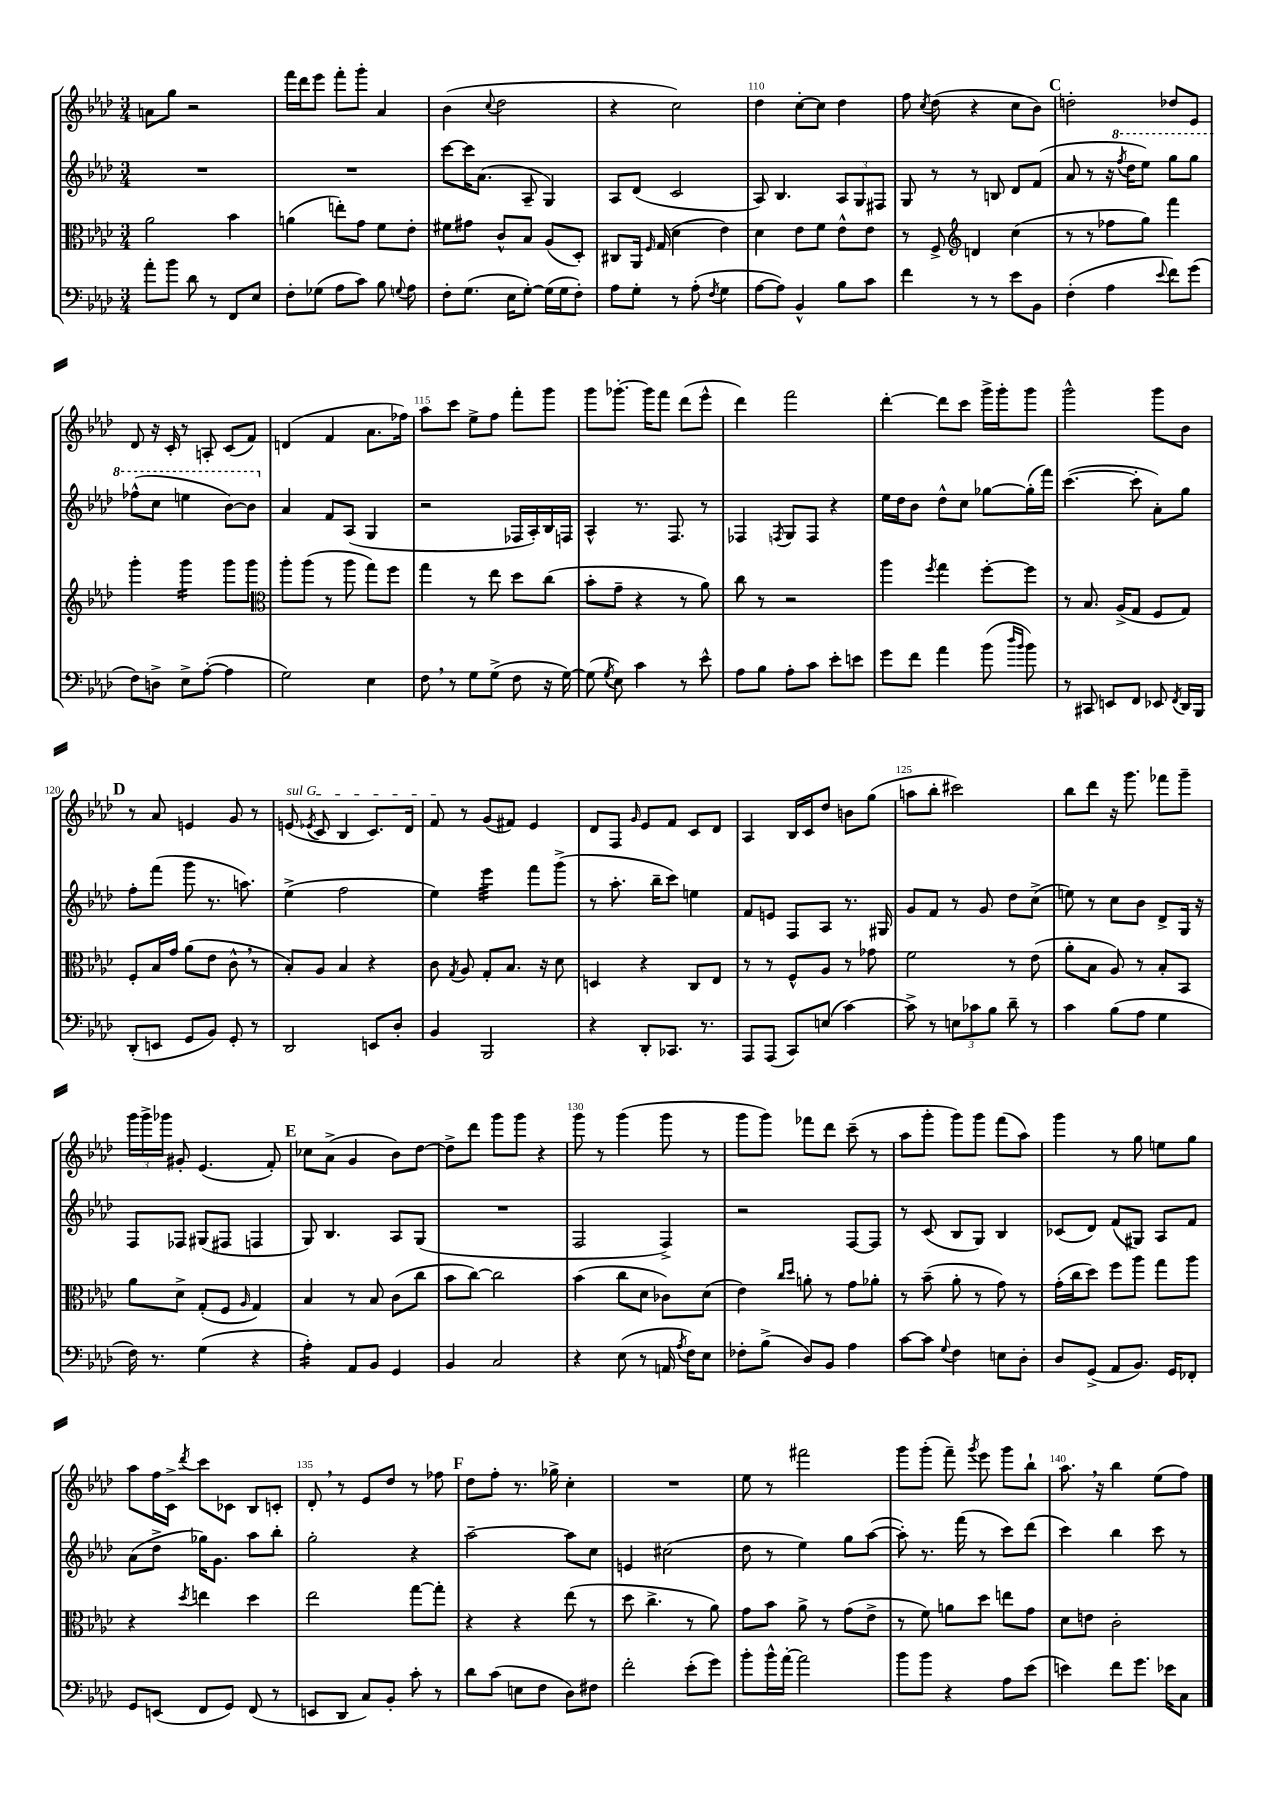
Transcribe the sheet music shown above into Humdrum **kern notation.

**kern	**kern	**kern	**kern
*staff4	*staff3	*staff2	*staff1
*clefF4	*clefC3	*clefG2	*clefG2
*k[b-e-a-d-]	*k[b-e-a-d-]	*k[b-e-a-d-]	*k[b-e-a-d-]
*M3/4	*M3/4	*M3/4	*M3/4
8a-'	2a-	2.r	8a
8b-	.	.	8gg
8d-	.	.	2r
8r	.	.	.
8FF	4b-	.	.
8E-	.	.	.
=	=	=	=
8F'	(4a	2.r	16fff
.	.	.	16ddd-
(8G-	.	.	8eee-
8A-	8ee')	.	8fff'
8c)	8g	.	8ggg'
8B-	8f	.	4a-
8qqG	.	.	.
8A-	8e-'	.	.
=	=	=	=
8F'	8f#	[8ccc	(4b-
(8.G	8g#	16ccc]	.
.	.	(8.a-	.
.	.	.	8qqcc
.	8c^^	.	2dd-
16E-	.	.	.
[8G')	8B-	8A-~	.
(16G]	(8A-	4G)	.
16G	.	.	.
8F')	8D-')	.	.
=	=	=	=
8A-	8C#	8A-	4r
8G'	16AA-	(8d-	.
.	16qqF	.	.
.	(16G	.	.
8r	4d-	2c	2cc)
(8A-'	.	.	.
8qF	.	.	.
4G	4e-)	.	.
=	=	=	=
[8A-	4d-	8A-)	4dd-
8A-])	.	4.B-	.
4BB-^^	8e-	.	[8cc'
.	8f	.	8cc]
8B-	8e-^^	12A-	4dd-
.	.	12G	.
8c	8e-	.	.
.	.	12F#	.
=	=	=	=
4f	8r	8G	8ff
.	.	.	8qcc
.	8F^	8r	(8dd-
*	*clefG2	*	*
8r	4d	8r	4r
8r	.	8B	.
8e-	(4cc	8d-	8cc
8BB-	.	(8f	8b-)
=	=	=	=
(4F'	8r	8a-	2dd'
.	8r	8r	.
4A-	8ff-	16r	.
.	.	8qfff	.
.	.	16ddd-	.
.	8gg)	8eee-)	.
8qqe-	.	.	.
8f)	4fff	8ggg	8dd-
(8g	.	8ggg	8e-
=	=	=	=
8F)	4ggg'	(8fff-^^	8d-
8D^	.	8ccc	16r
.	.	.	16c'
8E-^	4ggg	4eee	8r
([8A-'	.	.	8A'
4A-]	8ggg	[8bb-)	(8c
.	8ggg	8bb-]	8f)
=	=	=	=
*	*clefC3	*	*
2G)	8aa-'	4a-	(4d
.	(8aa-	.	.
.	8r	8f	4f
.	8aa-	(8A-	.
4E-	8gg)	4G	8.a-
.	8ff	.	.
.	.	.	16ff-)
=	=	=	=
8F	4gg	2r	8aa-
8r	.	.	8ccc
8G	8r	.	8ee-^
(8G^	8ee-	.	8ff
8F	8dd-	16F-	8fff'
.	.	16A-')	.
16r	(8cc	16B-	8ggg
[16G)	.	16F	.
=	=	=	=
(8G]	8b-'	4A-^^	8ggg
8qG	.	.	.
8E-)	8g~	.	[8.ggg-'
4c	4r	8.r	.
.	.	.	16ggg-]
.	.	.	8fff
.	.	8.F	.
8r	8r	.	(8ddd-
8e-^^	8a-)	8r	8eee-^^
=	=	=	=
8A-	8cc	4F-	4ddd-)
8B-	8r	.	.
.	.	8qF	.
8A-'	2r	8G	2fff
8c	.	8F	.
8e-'	.	4r	.
8e	.	.	.
=	=	=	=
8g	4aa-	16ee-	[4ddd-'
.	.	16dd-	.
8f	.	8b-	.
.	8qff	.	.
4a-	4gg	8dd-^^	8ddd-]
.	.	8cc	8ccc
(8b-	[8ff'	[8gg-	16ggg^
.	.	.	16ggg'
16qqdd-	.	.	.
16qqb-	.	.	.
8b-)	8ff]	(16gg-']	8ggg
.	.	16fff)	.
=	=	=	=
8r	8r	([4.ccc	2ggg^^
8CC#	8.B-	.	.
8EE	.	.	.
.	(16A-^	.	.
8FF	8G	8ccc']	.
8EE-	8F	8a-')	8ggg
8qFF	.	.	.
16DD-	8G)	8gg	8b-
16BBB-	.	.	.
=	=	=	=
(8DD-'	8F'	8ff'	8r
8EE	16B-	(8fff	8a-
.	16g	.	.
8GG	(8a-	8ggg	4e
8BB-)	8e-	8.r	.
8GG'	8c^^	.	8g
.	.	8.aa)	.
8r	8r	.	8r
=	=	=	=
2DD-	8B-')	(4ee-^	(8e
.	.	.	8qe-
.	8A-	.	8c
.	4B-	2ff	4B-
8EE	4r	.	8.c)
8D-'	.	.	.
.	.	.	16d-
=	=	=	=
4BB-	8c	4ee-)	8f
.	8qG	.	.
.	8A-	.	8r
2BBB-	8G'	4eee-	(8g
.	8.B-	.	8f#)
.	.	8fff	4e-
.	16r	.	.
.	8d-	(8ggg^	.
=	=	=	=
4r	4D	8r	8d-
.	.	8.aa-'	8F
.	.	.	16qqg
8DD-'	4r	.	8e-
.	.	16bb-~	.
8.CC-	.	8ccc)	8f
.	8C	4ee	8c
8.r	.	.	.
.	8E-	.	8d-
=	=	=	=
8AAA-	8r	8f	4A-
(8AAA-	8r	8e	.
8CC)	8F^^	8F	16B-
.	.	.	16c
(8E	8A-	8A-	8dd-
[4c)	8r	8.r	8b
.	8g-	.	(8gg
.	.	16G#	.
=	=	=	=
8c^]	2f	8g	8aa
8r	.	8f	8bb-'
12E	.	8r	2ccc#)
12c-	.	.	.
.	.	8g	.
12B-	.	.	.
8d-~	8r	8dd-	.
8r	(8e-	(8cc^	.
=	=	=	=
4c	8a-'	8ee)	8bb-
.	8B-	8r	8ddd-
(8B-	8A-)	8cc	16r
.	.	.	8.ggg
8A-	8r	8b-	.
4G	8B-'	8d-^	8fff-
.	8BB-	16G	8ggg~
.	.	16r	.
=	=	=	=
16F)	8a-	8F	24ggg
.	.	.	24ggg^
8.r	.	.	.
.	.	.	24ggg-
.	8d-^	8F-	8g#'
(4G	(8G'	(8G#	(4.e-
.	8F	8F#	.
.	16qqA-	.	.
4r	4G)	4F	.
.	.	.	8f')
=	=	=	=
4A-')	4B-	8G)	8cc-
.	.	4.B-	(8a-^
8AA-	8r	.	4g
8BB-	8B-	.	.
4GG	(8c	8A-	8b-)
.	8cc	(8G	[8dd-
=	=	=	=
4BB-	8b-	2.r	8dd-^]
.	[8cc)	.	8ddd-
2C	2cc]	.	8ggg
.	.	.	8ggg
.	.	.	4r
=	=	=	=
4r	(4b-	2F	8ggg
.	.	.	8r
(8E-	8cc	.	(4ggg
8r	8d-	.	.
16AA	8c-)	4F^)	8ggg
8qA-	.	.	.
16F)	.	.	.
8E-	(8d-	.	8r
=	=	=	=
8F-'	4e-)	2r	8ggg
(8B-^	.	.	8ggg)
.	16qqcc	.	.
.	16qqdd-	.	.
8D-)	8a'	.	8fff-
8BB-	8r	.	8ddd-
4A-	8g	[8F	(8ccc~
.	8a-'	8F]	8r
=	=	=	=
[8c	8r	8r	8aa-
8c]	(8b-~	(8c	8ggg'
8qqG	.	.	.
4F	8a-'	8B-	8ggg)
.	8r	8G)	8ggg
8E	8g)	4B-	(8fff
8D-'	8r	.	8aa-)
=	=	=	=
8D-	(16g'	(8c-	4ggg
.	16cc	.	.
(8GG^	8dd-)	8d-)	.
8AA-	8ff	(8f	8r
8.BB-)	8aa-	8G#)	8gg
.	8gg	8A-	8ee
16GG	.	.	.
8FF-'	8aa-	8f	8gg
=	=	=	=
8GG	4r	(8a-	8aa-
(8EE	.	8dd-^	16ff
.	.	.	16c^
.	8qdd-	.	8qddd-
8FF	4ee	16gg-)	8ccc
.	.	8.g	.
8GG)	.	.	8c-
(8FF	4dd-	8aa-	8B-
8r	.	8bb-'	8c'
=	=	=	=
8EE	2ee-	2gg'	8d-'
8DD-	.	.	8r
8C)	.	.	8e-
8BB-'	.	.	8dd-
8c'	[8gg	4r	8r
8r	8gg']	.	8ff-
=	=	=	=
8d-	4r	[2aa-~	8dd-
(8c	.	.	8ff'
8E	4r	.	8.r
8F	.	.	.
.	.	.	16gg-^
8D-)	(8ee-	8aa-]	4cc'
8F#	8r	8cc	.
=	=	=	=
2f'	8dd-	4e	2.r
.	4.cc^	.	.
.	.	(2cc#	.
(8e-'	8r	.	.
8g)	8a-)	.	.
=	=	=	=
8b-'	8g	8dd-	8ee-
16b-^^	8b-	8r	8r
[16a-'	.	.	.
2a-]	8a-^	4ee-)	2fff#
.	8r	.	.
.	(8g	8gg	.
.	8e-^	([8aa-	.
=	=	=	=
8b-	8r	8aa-'])	8ggg
8b-	8f)	8.r	(8ggg'
4r	8a	.	8fff~)
.	.	(16fff	.
.	.	.	8qggg
.	8dd-	8r	8eee-
8A-	8ee	8ccc)	8ggg
(8e-	8g	(8ddd-	8bb-`
=	=	=	=
4e)	8d-	4ccc)	8.aa-
.	8e	.	.
.	.	.	16r
8f	2c'	4bb-	4bb-
8.g	.	.	.
.	.	8ccc	(8ee-
16e-	.	.	.
8C	.	8r	8ff)
==	==	==	==
*-	*-	*-	*-
